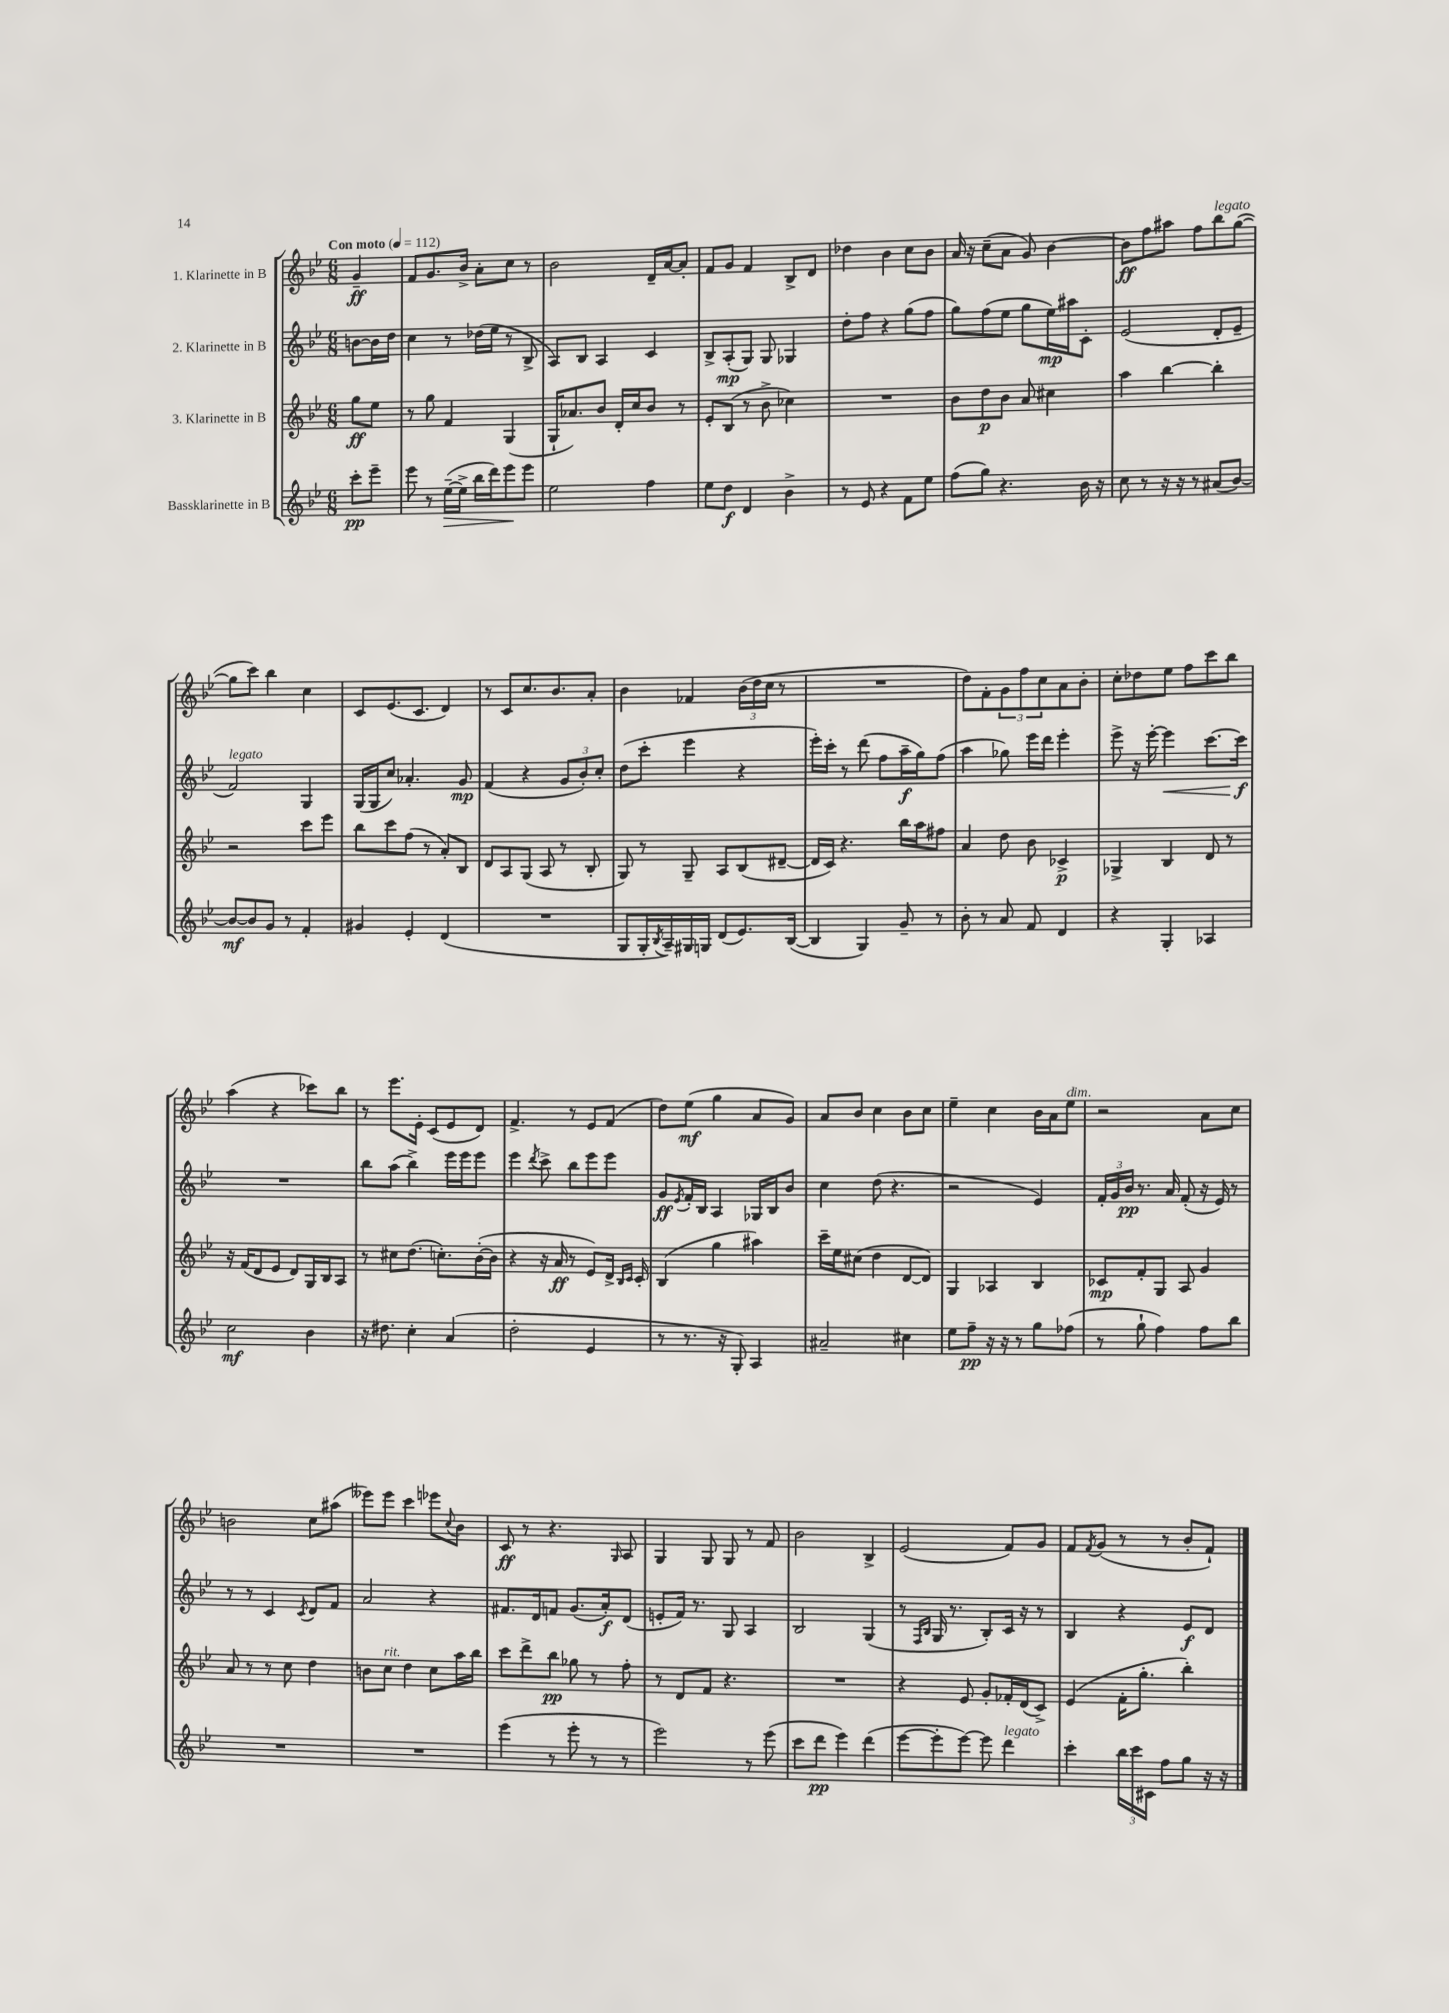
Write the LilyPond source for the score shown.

<<
\new StaffGroup <<
\new Staff = "s0" \with { instrumentName = "1. Klarinette in B" } {
    \clef treble \key bes \major \numericTimeSignature \time 6/8 \partial 4 \tempo "Con moto" 4 = 112
    g'4--\ff |
    f'8 g'8. bes'16-> a'8-. c''8 r8 |
    bes'2 d'16-- a'16~ a'8-. |
    f'8 g'8 f'4 bes8-> d'8 |
    des''4 bes'4 c''8 bes'8 |
    a'16 r16 c''8--( a'8 g'8) bes'4~ |
    bes'8\ff f''8 ais''8 f''8 bes''8^\markup { \italic "legato" } g''8~( |
    g''8 c'''8) bes''4 c''4 |
    c'8 ees'8.( c'8. d'4) |
    r8 c'8 c''8. bes'8. a'8-. |
    bes'4 fes'4 \tuplet 3/2 { bes'16( d''16 c''16 } r8 |
    R2. |
    d''8) f'8-. \tuplet 3/2 { g'8 f''8 c''8 } a'8 bes'8-. |
    c''8-. des''8 ees''8 f''8 c'''8 bes''8 |
    a''4( r4 ces'''8) bes''8 |
    r8 ees'''8. ees'16-. c'8( ees'8 d'8) |
    f'4.-> r8 ees'8 f'8( |
    d''8) ees''8\mf( g''4 a'8 g'8) |
    a'8 bes'8 c''4 bes'8 c''8 |
    ees''4-- c''4 bes'16 a'16 ees''8^\markup { \italic "dim." } |
    r2 a'8 c''8 |
    b'2 c''8 ais''8( |
    eeses'''8) eeses'''8 c'''4 ees'''8 \appoggiatura { c''8 } bes'8 |
    c'8\ff r8 r4. \grace { g16 } a8 |
    g4 g8 g8 r8 f'8 |
    bes'2 bes4-> |
    ees'2( f'8) g'8 |
    f'8 \acciaccatura { f'8 } g'8( r8 r8 bes'8-. f'8-!) \bar "|." |
}
\new Staff = "s1" \with { instrumentName = "2. Klarinette in B" } {
    \clef treble \key bes \major \numericTimeSignature \time 6/8 \partial 4
    b'8~ b'16 d''16 |
    c''4 r8 des''16( ees''16 r8 bes8-> |
    a8) bes8 a4 c'4 |
    bes8-> a8-.\mp( g8) g8 ges4 |
    d''8-. f''8 r4 g''8( f''8 |
    g''8) f''8( ees''8 g''8 ees''16\mp) ais''16 c'8-. |
    ees'2( d'8-. ees'8-- |
    f'2^\markup { \italic "legato" }) g4 |
    g16( g16 c''8) aes'4.-. g'8\mp |
    f'4( r4 \tuplet 3/2 { g'8 bes'8-.) c''8-. } |
    d''8( c'''8-. ees'''4 r4 |
    ees'''16-.) c'''16-. r8 d'''8( f''8 a''16--\f g''16) f''8( |
    a''4 ges''8) ees'''16 d'''16 ees'''4-. |
    ees'''8-> r16 ees'''16~-. ees'''4\< c'''8.~ c'''16\f\! |
    R2. |
    bes''8 a''8( bes''4->) ees'''16 ees'''16 ees'''8 |
    ees'''4 \acciaccatura { d'''8 } c'''8-> bes''8 ees'''8 ees'''8 |
    g'8\ff \acciaccatura { ees'8 } f'16-. bes16 a4 ges16 bes16 bes'8 |
    c''4 d''8( r4. |
    r2 ees'4) |
    \tuplet 3/2 { f'16-. g'16 bes'16\pp } r8. a'16 f'8-.( r16 ees'16) r8 |
    r8 r8 c'4 \acciaccatura { c'8 } d'8 f'8 |
    a'2 r4 |
    fis'8. d'16 f'8 g'8.( a'16-.\f) d'8( |
    e'8-. f'16) r8. g8 a4 |
    bes2 g4( |
    r8 \grace { f16 bes16 } g16 r8. bes8-.) c'16 r16 r8 |
    bes4 r4 ees'8\f d'8 \bar "|." |
}
\new Staff = "s2" \with { instrumentName = "3. Klarinette in B" } {
    \clef treble \key bes \major \numericTimeSignature \time 6/8 \partial 4
    g''8\ff ees''8 |
    r8 g''8 f'4 g4( |
    g16-! aes'8.) bes'8 d'16-. c''16 bes'8 r8 |
    ees'8-. bes8( r8 bes'8-> ces''4) |
    R2. |
    bes'8 d''8\p bes'8 a'8 cis''4 |
    a''4 bes''4~ bes''4-. |
    r2 c'''8 ees'''8 |
    bes''8 c'''8 f''8( r8 a'8-.) bes8 |
    d'8 a8 g8( a8 r8 bes8-. |
    g8) r8 g8-- a8 bes8( dis'8~-- |
    dis'16 c'16) r4. bes''16 a''16 fis''8 |
    a'4 d''8 bes'8 ces'4->\p |
    ges4-> bes4 d'8 r8 |
    r16 f'16( d'8 ees'8 d'8) g16 bes16 a8 |
    r8 cis''8 d''8.( c''8.-.) bes'16~-.( bes'16 |
    r4 r16 a'16\ff r8 ees'8) d'16-> \grace { bes16 c'16 } c'16-. |
    bes4( g''4 ais''4) |
    c'''16-- ees''16 cis''8( d''4 d'8~ d'8) |
    g4 aes4 bes4 |
    ces'8\mp f'8-. g8 a8 g'4 |
    a'8 r8 r8 c''8 d''4 |
    b'8 c''8^\markup { \italic "rit." } d''4 c''8 a''16 bes''16 |
    c'''8 d'''8-> bes''8\pp ges''8 r8 f''8-. |
    r8 d'8 f'8 r4. |
    R2. |
    r4 ees'8 g'8-. fes'16-. d'16( c'8->) |
    ees'4( f'16-. g''8.-. bes''4-.) \bar "|." |
}
\new Staff = "s3" \with { instrumentName = "Bassklarinette in B" } {
    \clef treble \key bes \major \numericTimeSignature \time 6/8 \partial 4
    c'''8-.\pp ees'''8-- |
    ees'''8 r8 ees''16~--\>( ees''16-> bes''16 d'''16) ees'''8\! ees'''8 |
    ees''2 f''4 |
    ees''8 d''8\f d'4 bes'4-> |
    r8 ees'8 r4 f'8 ees''8 |
    f''8( g''8) r4. bes'16 r16 |
    c''8 r8 r16 r16 r8 ais'8( bes'8~) |
    bes'8~\mf bes'8 g'8 r8 f'4-. |
    gis'4 ees'4-. d'4( |
    R2. |
    g8 g16-. \acciaccatura { bes8 } a16--) gis16 g16 d'8( ees'8.) bes16~( |
    bes4 g4) g'8-- r8 |
    bes'8-. r8 a'8 f'8 d'4 |
    r4 g4-. aes4 |
    c''2\mf bes'4 |
    r16 dis''8. c''4-. a'4( |
    d''2-. ees'4 |
    r8 r8. r16 g8-.) a4 |
    ais'2-- cis''4 |
    ees''8 f''8--\pp r16 r16 r8 g''8 fes''8( |
    r8 g''8-! f''4) f''8 bes''8 |
    R2. |
    R2. |
    ees'''4( r8 ees'''8-. r8 r8 |
    ees'''2) r8 ees'''8( |
    c'''8 d'''8\pp ees'''4) d'''4( |
    ees'''8~ ees'''8-. ees'''8~) ees'''8 d'''4^\markup { \italic "legato" } |
    c'''4-. \tuplet 3/2 { bes''16 c'''16 cis'16 } f''8 g''8 r16 r16 \bar "|." |
}
>>
>>
\layout { \context { \Score \remove "Bar_number_engraver" } }
